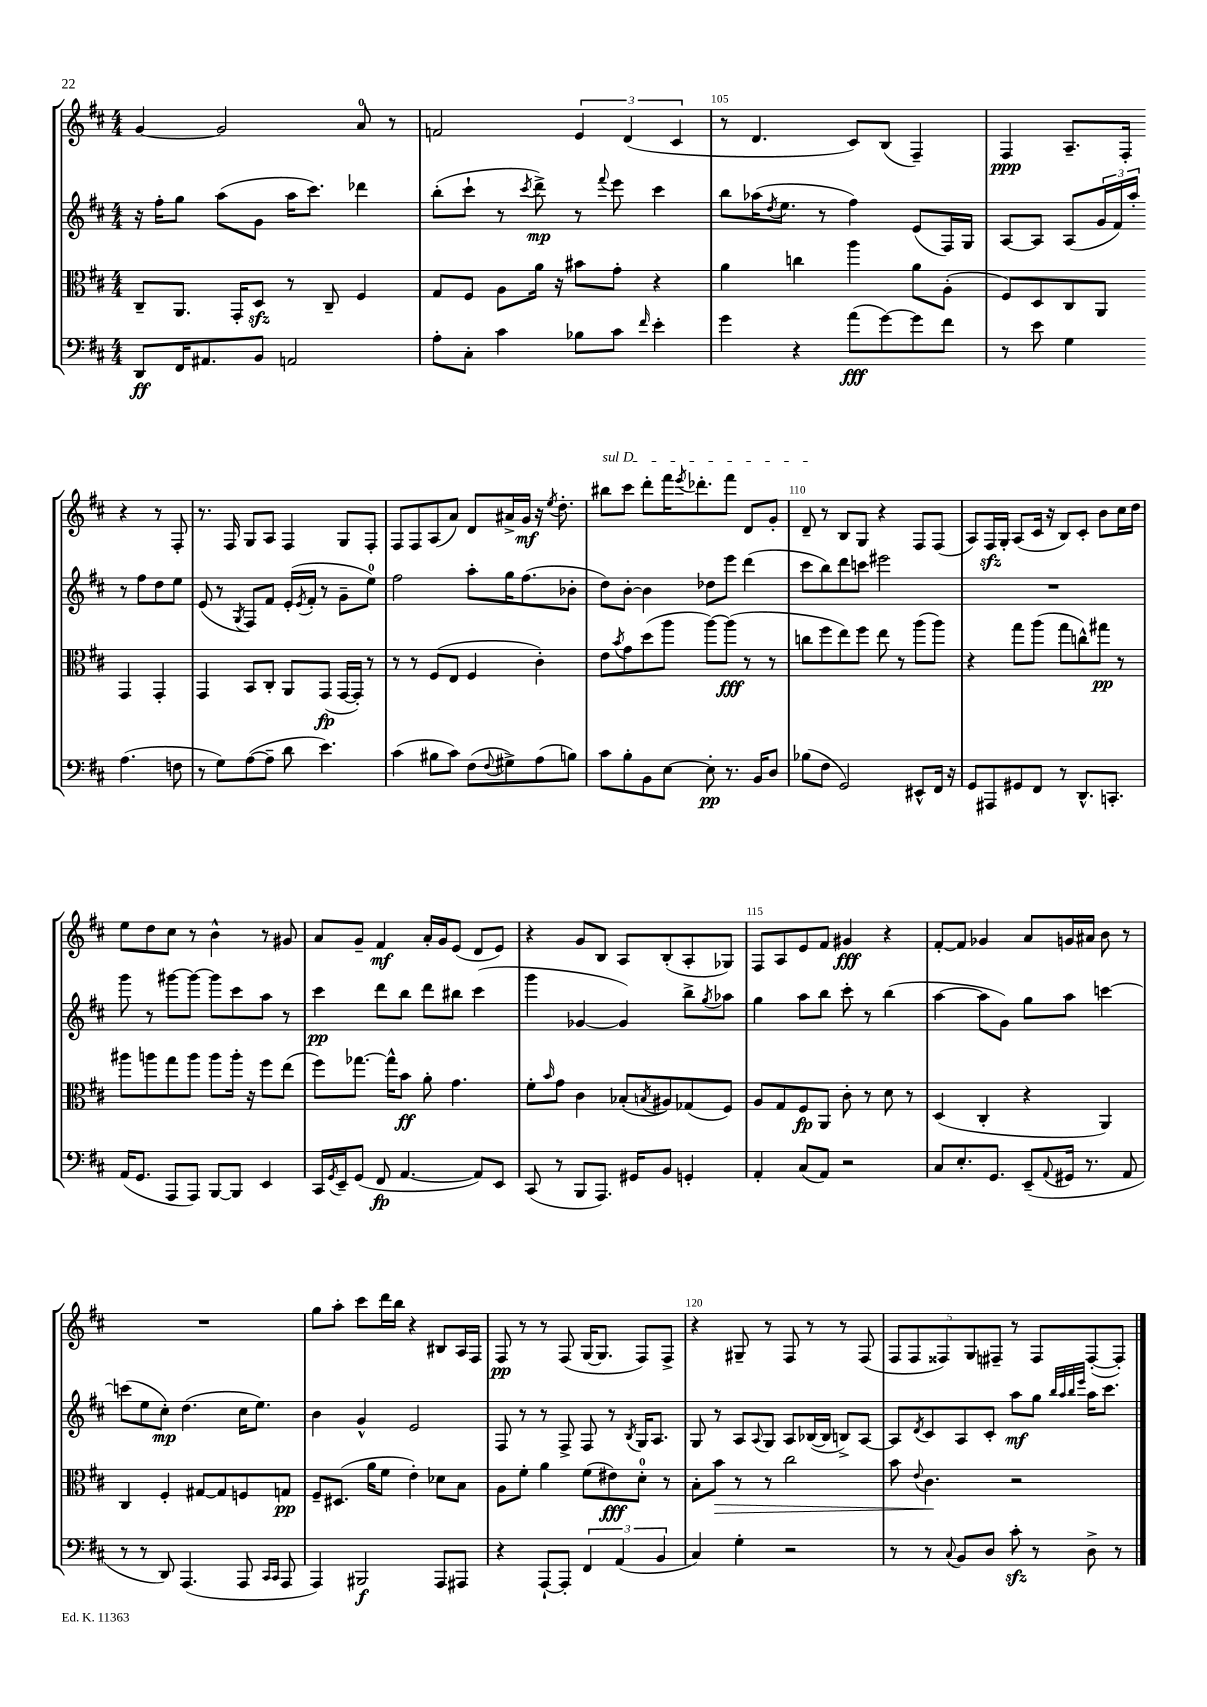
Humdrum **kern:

**kern	**dynam	**kern	**dynam	**kern	**dynam	**kern	**dynam
*part4	*part4	*part3	*part3	*part2	*part2	*part1	*part1
*staff4	*staff4	*staff3	*staff3	*staff2	*staff2	*staff1	*staff1
*clefF4	*	*clefC3	*	*clefG2	*	*clefG2	*
*k[f#c#]	*	*k[f#c#]	*	*k[f#c#]	*	*k[f#c#]	*
*M4/4	*	*M4/4	*	*M4/4	*	*M4/4	*
=103	=103	=103	=103	=103	=103	=103	=103
8DD/L	ff	8C#~/L	.	16r	.	[4g/	.
.	.	.	.	16ff#'\KL	.	.	.
16FF#/K	.	8.AA/J	.	8gg\J	.	.	.
8.AA#X/	.	.	.	.	.	.	.
.	.	.	.	(8aa\L	.	2g/]	.
.	.	16GG'/KL	.	.	.	.	.
8BB/J	.	8Dzz/J	.	8g\J	.	.	.
2AAn/	.	8r	.	16aa\KL	.	.	.
.	.	.	.	8.ccc#\J)	.	.	.
.	.	8C#~/	.	.	.	.	.
.	.	4F#/	.	4ddd-X\	.	8a/	.
.	.	.	.	.	.	8r	.
=104	=104	=104	=104	=104	=104	=104	=104
8A'\L	.	8G/L	.	(8bb'\L	.	2fn/	.
8C#'\J	.	8F#/J	.	8ccc#`\J	.	.	.
4c#\	.	8A\L	.	8r	.	.	.
.	.	.	.	8qccc#/	.	.	.
.	.	16a\Jk	.	8ddd^\)	mp	.	.
.	.	16r	.	.	.	.	.
8B-X\L	.	8b#X\L	.	8r	.	6e/	.
.	.	.	.	8qqfff#/	.	.	.
8c#\J	.	8g'\J	.	8eee\	.	.	.
.	.	.	.	.	.	(6d/	.
16qqf#/	.	.	.	.	.	.	.
4e'\	.	4r	.	4ccc#\	.	.	.
.	.	.	.	.	.	6c#/	.
=105	=105	=105	=105	=105	=105	=105	=105
4g\	.	4a\	.	8bb\L	.	8r	.
.	.	.	.	(16aa-X\K	.	4.d/	.
.	.	.	.	8qdd/	.	.	.
.	.	.	.	8.ee\J	.	.	.
4r	.	4ccn\	.	.	.	.	.
.	.	.	.	8r	.	.	.
(8a\L	fff	4aa\	.	4ff#\)	.	8c#/L)	.
[8g\)	.	.	.	.	.	(8B/J	.
8g\]	.	8a\L	.	(8e/L	.	4F#~/)	.
8f#\J	.	(8A'\J	.	16F#/L)	.	.	.
.	.	.	.	16G/JJ	.	.	.
=106	=106	=106	=106	=106	=106	=106	=106
8r	.	8F#/L)	.	[8A/L	.	4F#/	ppp
8e\	.	8D/	.	8A/J]	.	.	.
4G\	.	8C#/	.	(8A/L	.	8.A~/L	.
.	.	8AA/J	.	24g/L	.	.	.
.	.	.	.	24f#/)	.	.	.
.	.	.	.	.	.	16F#'/Jk	.
.	.	.	.	24aa'/JJ	.	.	.
(4.A\	.	4GG/	.	8r	.	4r	.
.	.	.	.	8ff#\L	.	.	.
.	.	4GG'/	.	8dd\	.	8r	.
8Fn\	.	.	.	8ee\J	.	8F#'/	.
!!LO:LB:g=z
=107	=107	=107	=107	=107	=107	=107	=107
8r	.	4GG/	.	(8e/	.	8.r	.
8G\L)	.	.	.	8r	.	.	.
.	.	.	.	.	.	16F#/	.
.	.	.	.	8qG/	.	.	.
([8A\	.	8BB/L	.	8F#/L)	.	8G/L	.
8A~\J]	.	8C#'/J	.	8f#/J	.	8A/J	.
8d\	.	8AA/L	.	(16e'/LL	.	4F#/	.
.	.	.	.	8qe/	.	.	.
.	.	.	.	16f#'/JJ	.	.	.
4.e\)	.	(8GG/J	fp	8r	.	.	.
.	.	[16GG/LL	.	8g~\L	.	8G/L	.
.	.	16GG'/JJ])	.	.	.	.	.
.	.	8r	.	8ee\J)	.	8F#'/J	.
=108	=108	=108	=108	=108	=108	=108	=108
(4c#\	.	8r	.	2ff#\	.	8F#/L	.
.	.	8r	.	.	.	8F#/	.
8B#X\L	.	(8F#/L	.	.	.	(8A/	.
8c#\J)	.	8E/J	.	.	.	8a/J)	.
(8F#\L	.	4F#/	.	8aa'\L	.	8d/L	.
8qqF#/	.	.	.	.	.	.	.
8G#X^\)	.	.	.	16gg\K	.	16a#X^/L	.
.	.	.	.	(8.ff#\	.	16g/JJ	mf
(8A\	.	4c#'\)	.	.	.	16r	.
.	.	.	.	.	.	8qee/	.
.	.	.	.	.	.	8.dd'\	.
8Bn\J)	.	.	.	8b-X'\J	.	.	.
=109	=109	=109	=109	=109	=109	=109	=109
!	!	!	!	!	!	!LO:TX:a:i:t=sul D	!
8c#\L	.	8e\L	.	8dd\L)	.	8bb#X\L	.
.	.	8qb/	.	.	.	.	.
8B'\	.	8g\	.	[8b'\J	.	8ccc#\J	.
8BB\	.	(8dd\	.	4b\]	.	8ddd'\L	.
[8E\J	.	8aa\J	.	.	.	16fff#\K	.
.	.	.	.	.	.	8qeee/	.
.	.	.	.	.	.	8.ddd-X'\	.
8E'\]	pp	[8aa\L)	.	8dd-X\L	.	.	.
8.r	.	(8aa\J]	fff	8eee\J	.	8fff#\J	.
.	.	8r	.	(4ddd\	.	8d/L	.
16BB/KL	.	.	.	.	.	.	.
8D/J	.	8r	.	.	.	8g'/J	.
=110	=110	=110	=110	=110	=110	=110	=110
(8B-X\L	.	8ccn\L	.	8ccc#\L	.	8d~/	.
8F#\J	.	8ff#\	.	8bb\)	.	8r	.
2GG/)	.	8ee\)	.	8ddd\	.	8B/L	.
.	.	8ff#\J	.	8cccn\J	.	8G/J	.
.	.	8ee\	.	2eee#X\	.	4r	.
.	.	8r	.	.	.	.	.
8EE#X^^/L	.	(8aa\L	.	.	.	8F#/L	.
16FF#/Jk	.	8aa\J)	.	.	.	(8F#/J	.
16r	.	.	.	.	.	.	.
=111	=111	=111	=111	=111	=111	=111	=111
8GG/L	.	4r	.	1r	.	8A/L)	.
8AAA#X/	.	.	.	.	.	16F#zz/L	.
.	.	.	.	.	.	16G'/JJ	.
8GG#X/	.	8gg\L	.	.	.	(8A/L	.
8FF#/J	.	(8aa\J	.	.	.	16c#/Jk	.
.	.	.	.	.	.	16r	.
8r	.	8gg\L	.	.	.	8B/L)	.
8.DD^^/L	.	8ccn^^\)	.	.	.	8c#'/J	.
.	.	8gg#X\J	pp	.	.	8b\L	.
8.CCn'/J	.	.	.	.	.	.	.
.	.	8r	.	.	.	16cc#\L	.
.	.	.	.	.	.	16dd\JJ	.
!!LO:LB:g=z
=112	=112	=112	=112	=112	=112	=112	=112
(16AA/KL	.	8aa#X\L	.	8ggg\	.	8ee\L	.
8.GG/J	.	.	.	.	.	.	.
.	.	8aan\	.	8r	.	8dd\	.
8AAA/L	.	8gg\	.	[8ggg#X\L	.	8cc#\J	.
8AAA/J)	.	8aa\J	.	8ggg#\J_	.	8r	.
[8BBB/L	.	8aa\L	.	8ggg#\L]	.	4b^^\	.
8BBB/J]	.	16aa'\Jk	.	8ccc#\	.	.	.
.	.	16r	.	.	.	.	.
4EE/	.	8ff#\L	.	8aa\J	.	8r	.
.	.	(8ee\J	.	8r	.	8g#X/	.
=113	=113	=113	=113	=113	=113	=113	=113
16CC#/LL	.	8ff#\L)	.	4ccc#\	pp	8a/L	.
8qGG/	.	.	.	.	.	.	.
16EE~/J	.	.	.	.	.	.	.
(8GG/J	.	[8.gg-X\J	.	.	.	8g~/J	.
8FF#/	fp	.	.	8ddd\L	.	4f#/	mf
.	.	16gg-^^\KL]	.	.	.	.	.
[4.AA/	.	8b\J	ff	8bb\J	.	.	.
.	.	8a'\	.	8ddd\L	.	16a'/LL	.
.	.	.	.	.	.	16g/J	.
.	.	4.g\	.	8bb#X\J	.	(8e/J	.
8AA/L])	.	.	.	(4ccc#\	.	8d/L	.
8EE/J	.	.	.	.	.	8e/J)	.
=114	=114	=114	=114	=114	=114	=114	=114
(8CC#/	.	8f#'\L	.	4ggg\	.	4r	.
.	.	16qqb/	.	.	.	.	.
8r	.	8g\J	.	.	.	.	.
8BBB/L	.	4c#\	.	[4g-X/	.	8g/L	.
8.AAA/J)	.	.	.	.	.	8B/J	.
.	.	(8B-X'/L	.	4g-/])	.	8A/L	.
16GG#X/KL	.	.	.	.	.	.	.
.	.	8qBn/	.	.	.	.	.
8BB/J	.	8A#X/)	.	.	.	(8B'/	.
4GGn'/	.	(8G-X/	.	8bb^\L	.	8A'/	.
.	.	.	.	8qgg/	.	.	.
.	.	8F#/J)	.	8aa-X\J	.	8G-X/J)	.
=115	=115	=115	=115	=115	=115	=115	=115
4AA'/	.	8A/L	.	4gg\	.	8F#/L	.
.	.	8G/	.	.	.	8A/	.
(8C#/L	.	8F#/	fp	8aa\L	.	8e/	.
8AA/J)	.	8AA/J	.	8bb\J	.	8f#/J	.
2r	.	8c#'\	.	8ccc#'\	.	4g#X/	fff
.	.	8r	.	8r	.	.	.
.	.	8d\	.	(4bb\	.	4r	.
.	.	8r	.	.	.	.	.
=116	=116	=116	=116	=116	=116	=116	=116
8C#/L	.	(4D/	.	[4aa\	.	[8f#'/L	.
8.E'/	.	.	.	.	.	8f#/J]	.
.	.	4C#'/	.	8aa\L]	.	4g-X/	.
8.GG/J	.	.	.	.	.	.	.
.	.	.	.	8g\J)	.	.	.
(8EE~/L	.	4r	.	8gg\L	.	8a/L	.
8qqAA/	.	.	.	.	.	.	.
16GG#X/Jk	.	.	.	8aa\J	.	16gn/L	.
8.r	.	.	.	.	.	16a#X/JJ	.
.	.	4AA/)	.	[4cccn\	.	8b\	.
8AA/	.	.	.	.	.	8r	.
!!LO:LB:g=z
=117	=117	=117	=117	=117	=117	=117	=117
8r	.	4C#/	.	(8cccn\L]	.	1r	.
8r	.	.	.	8ee\	.	.	.
8DD/)	.	4F#'/	.	8cc#'\J)	mp	.	.
(4.AAA/	.	.	.	(4.dd\	.	.	.
.	.	[8G#X/L	.	.	.	.	.
.	.	8G#/]	.	.	.	.	.
8AAA/	.	8Fn/	.	16cc#\KL	.	.	.
.	.	.	.	8.ee\J)	.	.	.
16qqCC#/LL	.	.	.	.	.	.	.
16qqCC#/JJ	.	.	.	.	.	.	.
8AAA/	.	8Gn/J	pp	.	.	.	.
=118	=118	=118	=118	=118	=118	=118	=118
4AAA/)	.	8F#~/L	.	4b\	.	8gg\L	.
.	.	(8.D#X/J	.	.	.	8aa'\J	.
2BBB#X/	f	.	.	4g^^/	.	8ccc#\L	.
.	.	16a\KL	.	.	.	.	.
.	.	8f#\J	.	.	.	16ddd\L	.
.	.	.	.	.	.	16bb\JJ	.
.	.	4e'\)	.	2e/	.	4r	.
8AAA/L	.	8d-X\L	.	.	.	8B#X/L	.
8AAA#X/J	.	8B\J	.	.	.	16A/L	.
.	.	.	.	.	.	16F#/JJ	.
=119	=119	=119	=119	=119	=119	=119	=119
4r	.	8A\L	.	8F#/	.	8F#/	pp
.	.	8f#'\J	.	8r	.	8r	.
[8AAA`/L	.	4a\	.	8r	.	8r	.
8AAA'/J]	.	.	.	8F#^/	.	(8F#/	.
6FF#/	.	(8f#\L	.	8F#/	.	[16G/KL	.
.	.	.	.	.	.	8.G/J]	.
.	.	8e#X\)	fff	8r	.	.	.
(6AA/	.	.	.	.	.	.	.
.	.	.	.	8qB/	.	.	.
.	.	8d'\J	.	16G/KL	.	8F#/L)	.
.	.	.	.	8.A/J	.	.	.
6BB/	.	.	.	.	.	.	.
.	.	8r	.	.	.	8F#^/J	.
=120	=120	=120	=120	=120	=120	=120	=120
4C#/)	.	8B'\L	.	8G/	.	4r	.
!	!	!	!LO:HP:b	!	!	!	!
.	.	8b\J	>	8r	.	.	.
4G'\	.	8r	.	8A/L	.	8G#X~/	.
.	.	.	.	8qqA/	.	.	.
.	.	8r	.	8G/J	.	8r	.
2r	.	2cc#\	.	8A/L	.	8F#/	.
.	.	.	.	([16B-X/L	.	8r	.
.	.	.	.	16B-/JJ]	.	.	.
.	.	.	.	8Bn^/L)	.	8r	.
.	.	.	.	[8A/J	.	(8F#/	.
=121	=121	=121	=121	=121	=121	=121	=121
8r	.	8b\	.	8A/L]	.	10F#/L	.
.	.	.	.	.	.	10F#/	.
.	.	8qqe/	.	8qd/	.	.	.
8r	.	4.c#\	.	8c#/	.	.	.
.	.	.	.	.	.	10F##X/)	.
8qqC#/	.	.	.	.	.	.	.
8BB/L	.	.	.	8A/	.	.	.
.	.	.	.	.	.	10G/	.
8D/J	.	.	.	8c#'/J	.	.	.
.	.	.	.	.	.	10F#X~/J	.
8c#zz'\	.	2r	]	8aa\L	mf	8r	.
8r	.	.	.	8gg\J	.	8F#/L	.
.	.	.	.	32qqbb/LLL	.	.	.
.	.	.	.	32qqaa/	.	.	.
.	.	.	.	32qqbb/	.	.	.
.	.	.	.	32qqeee/JJJ	.	.	.
8D^\	.	.	.	16aa\KL	.	([8F#'/	.
.	.	.	.	8.ccc#\J	.	.	.
8r	.	.	.	.	.	8F#'/J])	.
==	==	==	==	==	==	==	==
*-	*-	*-	*-	*-	*-	*-	*-
